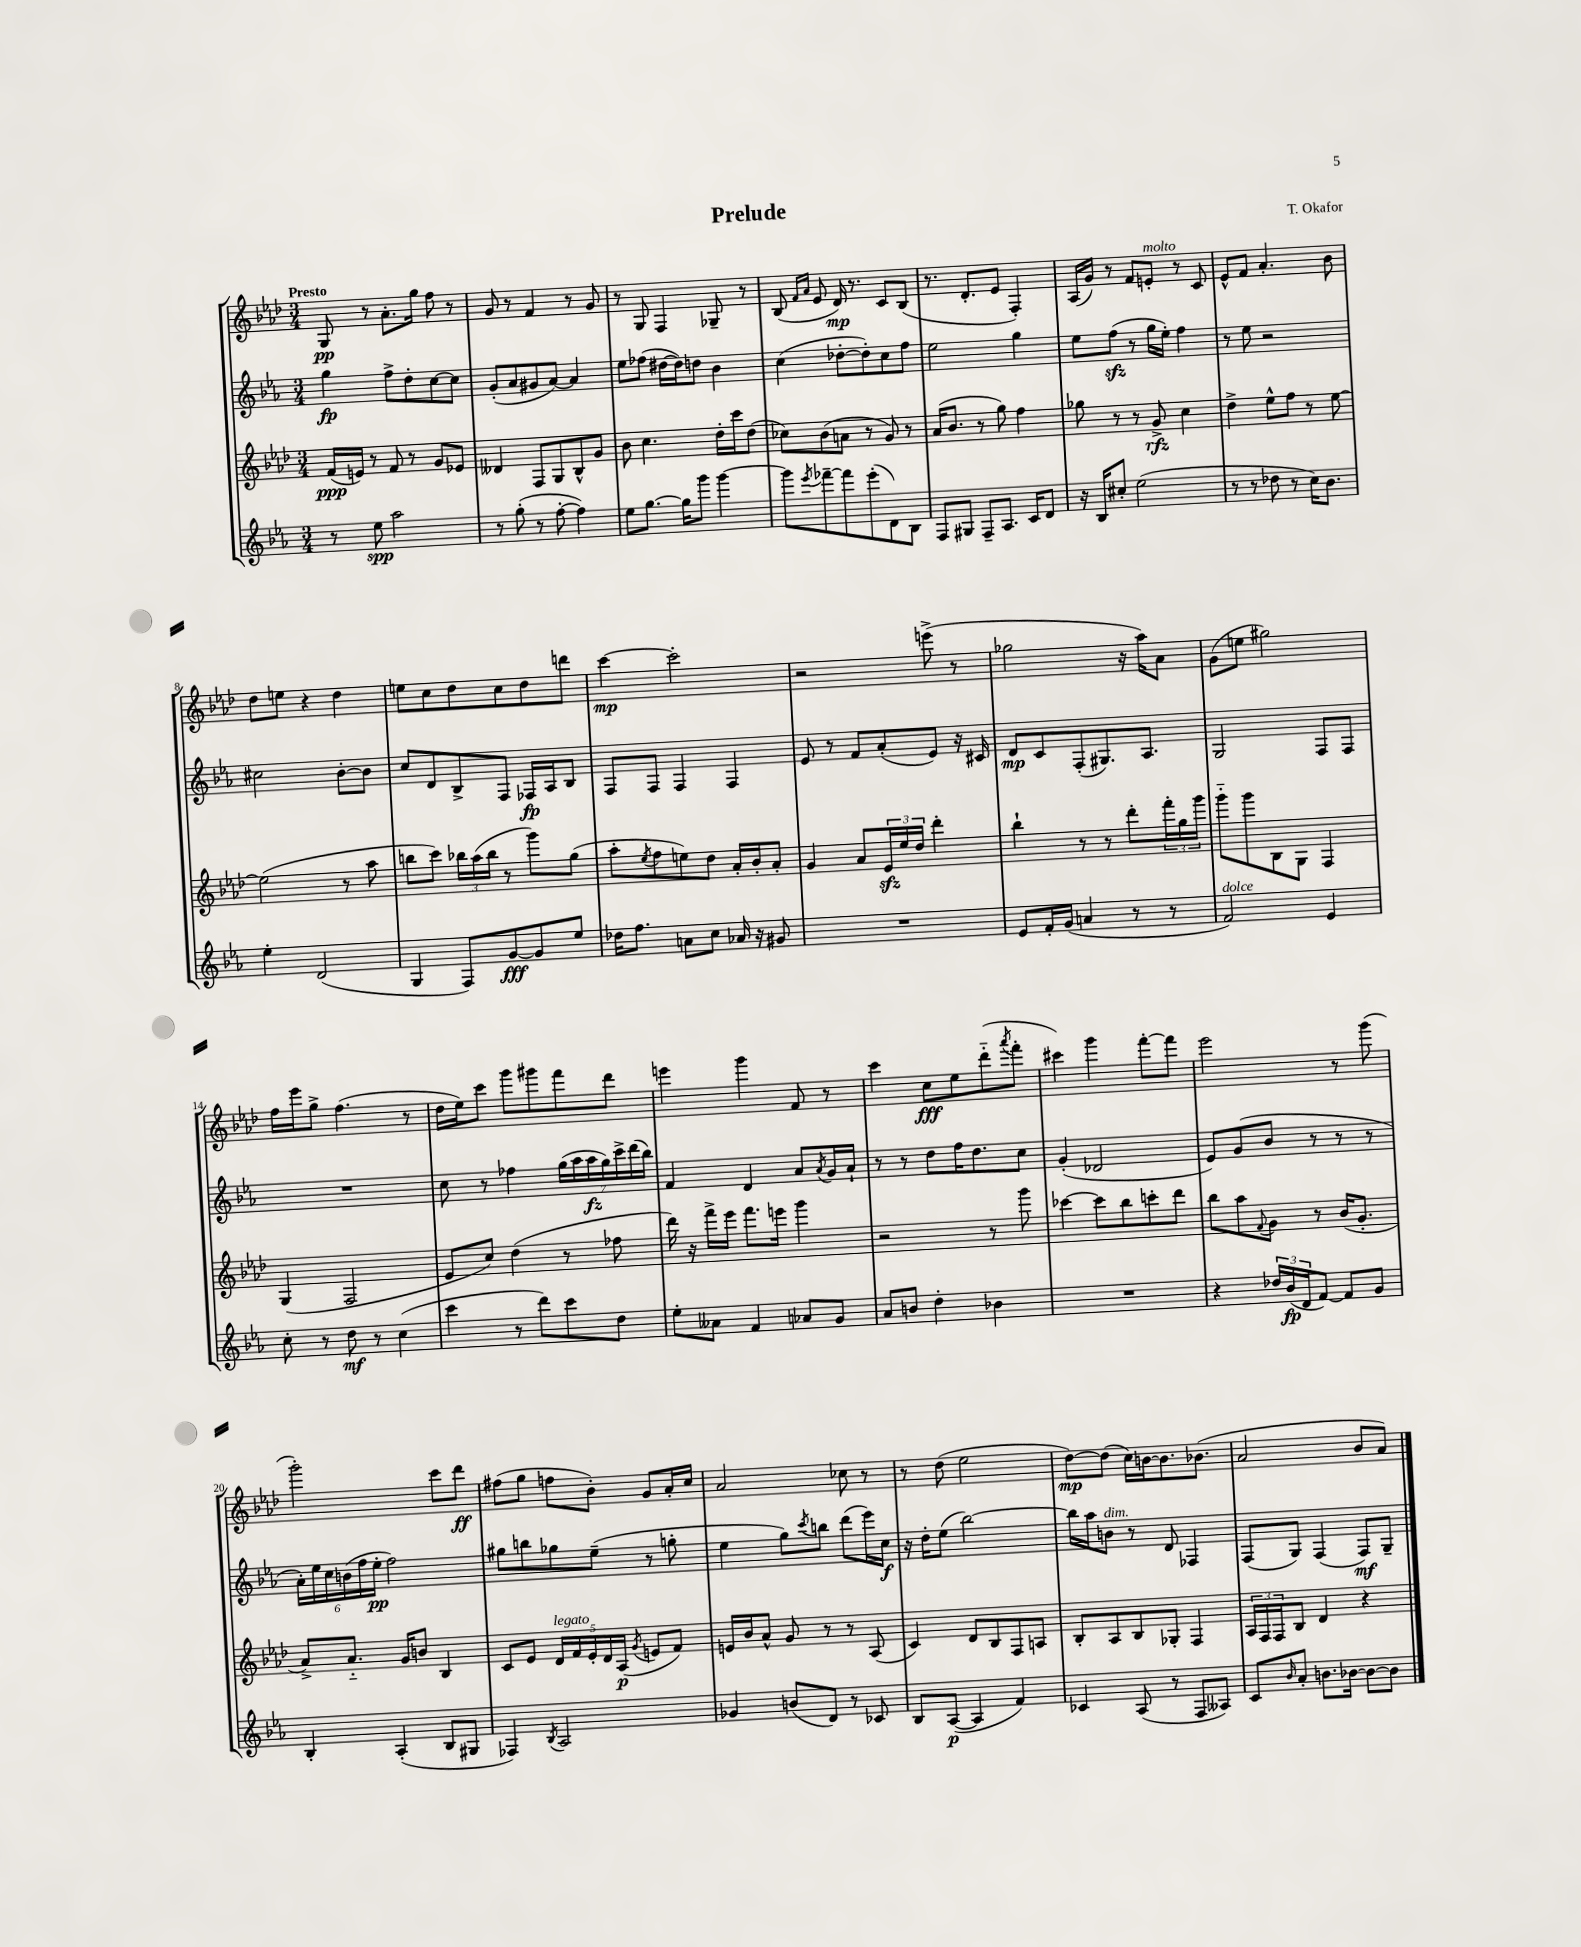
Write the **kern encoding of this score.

**kern	**kern	**kern	**kern
*staff4	*staff3	*staff2	*staff1
*clefG2	*clefG2	*clefG2	*clefG2
*k[b-e-a-]	*k[b-e-a-d-]	*k[b-e-a-]	*k[b-e-a-d-]
*M3/4	*M3/4	*M3/4	*M3/4
8r	(16f	4gg	8G
.	16e)	.	.
8ee-	8r	.	8r
2aa-	8f	8ff^	8.a-'
.	8r	8dd'	.
.	.	.	16gg
.	8g	[8cc	8ff
.	8e-	8cc]	8r
=	=	=	=
8r	4d--	(8g'	8g
(8gg'	.	8a-	8r
8r	8F	8g#	4f
[8ff'	8G	[8a-)	.
4ff])	8B-^^	4a-]	8r
.	8g	.	8g
=	=	=	=
8ee-	8b-	8ee-	8r
[8.gg	4.cc	(8ff-	8G
.	.	[16dd#	4F
16gg]	.	16dd#])	.
8ggg	.	8dd	.
[4ggg	16dd-'	4b-	8G-~
.	16ccc	.	.
.	(8dd-	.	8r
=	=	=	=
8ggg]	8cc-)	(4cc	(8B-
.	.	.	16qqf
8qeee-	.	.	16qqa-
[8fff-~	(8b-	.	8e-
8fff-]	8a	[8dd-'	16d-)
.	.	.	8.r
(8eee-'	8r	8dd-'])	.
8d)	8g)	8cc	8c
8B-	8r	8ff	(8B-
=	=	=	=
8F	(16a-	2ee-	8.r
.	8.b-	.	.
8G#	.	.	.
.	.	.	8.d-'
8F~	8r	.	.
8.A-	8gg)	.	8e-
.	4ff	4gg	4F')
16c	.	.	.
8d	.	.	.
=	=	=	=
16r	8gg-	8ee-	(16A-
16B-	.	.	16g)
8cc#'	8r	(8ff	8r
(2ee-	8r	8r	8f
.	8g^	16gg	8e'
.	.	16ee-')	.
.	4cc	4ff	8r
.	.	.	8c
=	=	=	=
8r	4dd-^	8r	8e-^^
8r	.	8ee-	8f
8dd-	8ee-^^	2r	4.a-'
8r	8ff	.	.
16cc)	8r	.	.
8.b-	.	.	.
.	[8ee-	.	8b-
=	=	=	=
4ee-'	(2ee-]	2cc#	8dd-
.	.	.	8ee
(2d	.	.	4r
.	8r	[8b-'	4dd-
.	8aa-	8b-]	.
=	=	=	=
4G	8bb	8cc	8ee
.	8ccc)	8d	8cc
8F)	24bb-	8B-^	8dd-
.	(24aa-	.	.
.	24bb-	.	.
[8g	8r	8F	8cc
8g]	8ggg)	16F-	8dd-
.	.	16A-	.
8ee-	(8gg	8B-	8ddd
=	=	=	=
16dd-	8aa-'	8F	[4ccc
8.ff	.	.	.
.	8qee-	.	.
.	8ff	8F	.
8a	8ee)	4F	2ccc']
8cc	8dd-	.	.
16a-	16a-'	4F	.
16r	16b-'	.	.
8g#	8a-'	.	.
=	=	=	=
2.r	4g	8e-	2r
.	.	8r	.
.	8a-	8f	.
.	24e-	(8a-'	.
.	24ee-	.	.
.	24dd-	.	.
.	4ddd-'	8e-)	(8eee^
.	.	16r	8r
.	.	16c#	.
=	=	=	=
8e-	4bb-`	8d	2gg-
16f'	.	8c	.
(16g	.	.	.
4a	8r	(8F'	.
.	8r	8.G#)	.
8r	8ddd-'	.	16r
.	.	8.A-	16aa-)
8r	24fff'	.	8a-
.	24gg	.	.
.	24ggg	.	.
=	=	=	=
2f)	8ggg'~	2G	(8g
.	8ggg	.	8ee
.	8B-	.	2gg#)
.	8G	.	.
4e-	4F	8F	.
.	.	8F	.
=	=	=	=
8cc'	(4G	2.r	16ff
.	.	.	16eee-
8r	.	.	8gg^
8dd	2F	.	(4.ff
8r	.	.	.
(4cc	.	.	.
.	.	.	8r
=	=	=	=
4ccc	8e-	8cc	16dd-
.	.	.	16ee-)
.	8cc)	8r	8ccc
8r	(4dd-	4ff-	8ggg
8ddd)	.	.	8ggg#
8ccc	8r	(28gg	8fff
.	.	28aa-	.
.	.	28aa-	.
.	.	28gg)	.
8dd	8ff-	.	8ddd-
.	.	28ccc^	.
.	.	(28ddd	.
.	.	28bb-)	.
=	=	=	=
8ee-'	16ddd-)	4f	4eee
.	16r	.	.
8a--	16fff^	.	.
.	16eee-	.	.
4f	8.fff	4d	4ggg
.	16eee	.	.
8a-	4ggg	8a-	8f
.	.	8qa-	.
8g	.	16g	8r
.	.	16a-`	.
=	=	=	=
8a-	2r	8r	4ccc
8b	.	8r	.
4dd'	.	8dd	8cc
.	.	16ff	8ee-
.	.	8.dd	.
4b-	8r	.	(8ddd-'~
.	.	.	8qaaa-
.	8ggg	8cc	8fff'
=	=	=	=
2.r	[4ccc-	(4g'	4ccc#)
.	8ccc-]	2d-	4ggg
.	8bb-	.	.
.	8ccc'	.	[8fff'
.	8ddd-	.	8fff]
=	=	=	=
4r	8bb-	8e-)	2eee-
.	8aa-	(8g	.
.	8qqf	.	.
24dd-	8g	8b-	.
(24b-	.	.	.
24d	.	.	.
[8f)	8r	8r	.
8f]	(16b-	8r	8r
.	8.g'	.	.
8g	.	8r	(8ggg
=	=	=	=
4B-'	8a-^)	24a-')	2ggg')
.	.	24ee-	.
.	.	24cc	.
.	8.a-'~	(24b	.
.	.	24ff	.
.	.	24ee-'	.
(4A-'	.	2ff)	.
.	16g	.	.
.	8b	.	.
8B-	4B-	.	8ccc
8G#	.	.	8ddd-
=	=	=	=
4F-)	8c	8gg#	(8ff#
.	8e-	8bb	8gg
8qB-	.	.	.
2A-	20d-	8gg-	8ff
.	20f	.	.
.	20e-'	.	.
.	.	(8ee-~	8b-')
.	20d-	.	.
.	(20A-	.	.
.	8qg	.	.
.	8e	8r	8g
.	8f)	8gg'	16a-'
.	.	.	16cc
=	=	=	=
4g-	16e	4ee-	2a-
.	16b-	.	.
.	8a-^^	.	.
(8b	8g	8gg)	.
.	.	8qccc	.
8d)	8r	8bb	.
8r	8r	(8ddd	8cc-
8c-	(8A-	16eee-)	8r
.	.	16cc	.
=	=	=	=
8B-	4c)	16r	8r
.	.	16dd'	.
([8A-	.	(8ee-	(8dd-
4A-]	8d-	[2bb-)	2ee-
.	8B-	.	.
4f)	8F	.	.
.	8A	.	.
=	=	=	=
4c-	8B-'	16bb-]	[8dd-)
.	.	16aa-	.
.	8A-	8b	(8dd-]
(8A-	8B-	8r	16cc)
.	.	.	[16b
8r	8G-'	8d	8.b]
8F	4F	4F-	.
.	.	.	(8.b-
8A--)	.	.	.
=	=	=	=
8c	24A-	(8F	2a-
.	24F	.	.
.	24F	.	.
16qqb-	.	.	.
8a-'	8B-	8G)	.
8.b	4d-	(4F	.
[16b-	.	.	.
8b-_	4r	8F)	8b-
8b-]	.	8G~	8a-)
==	==	==	==
*-	*-	*-	*-
